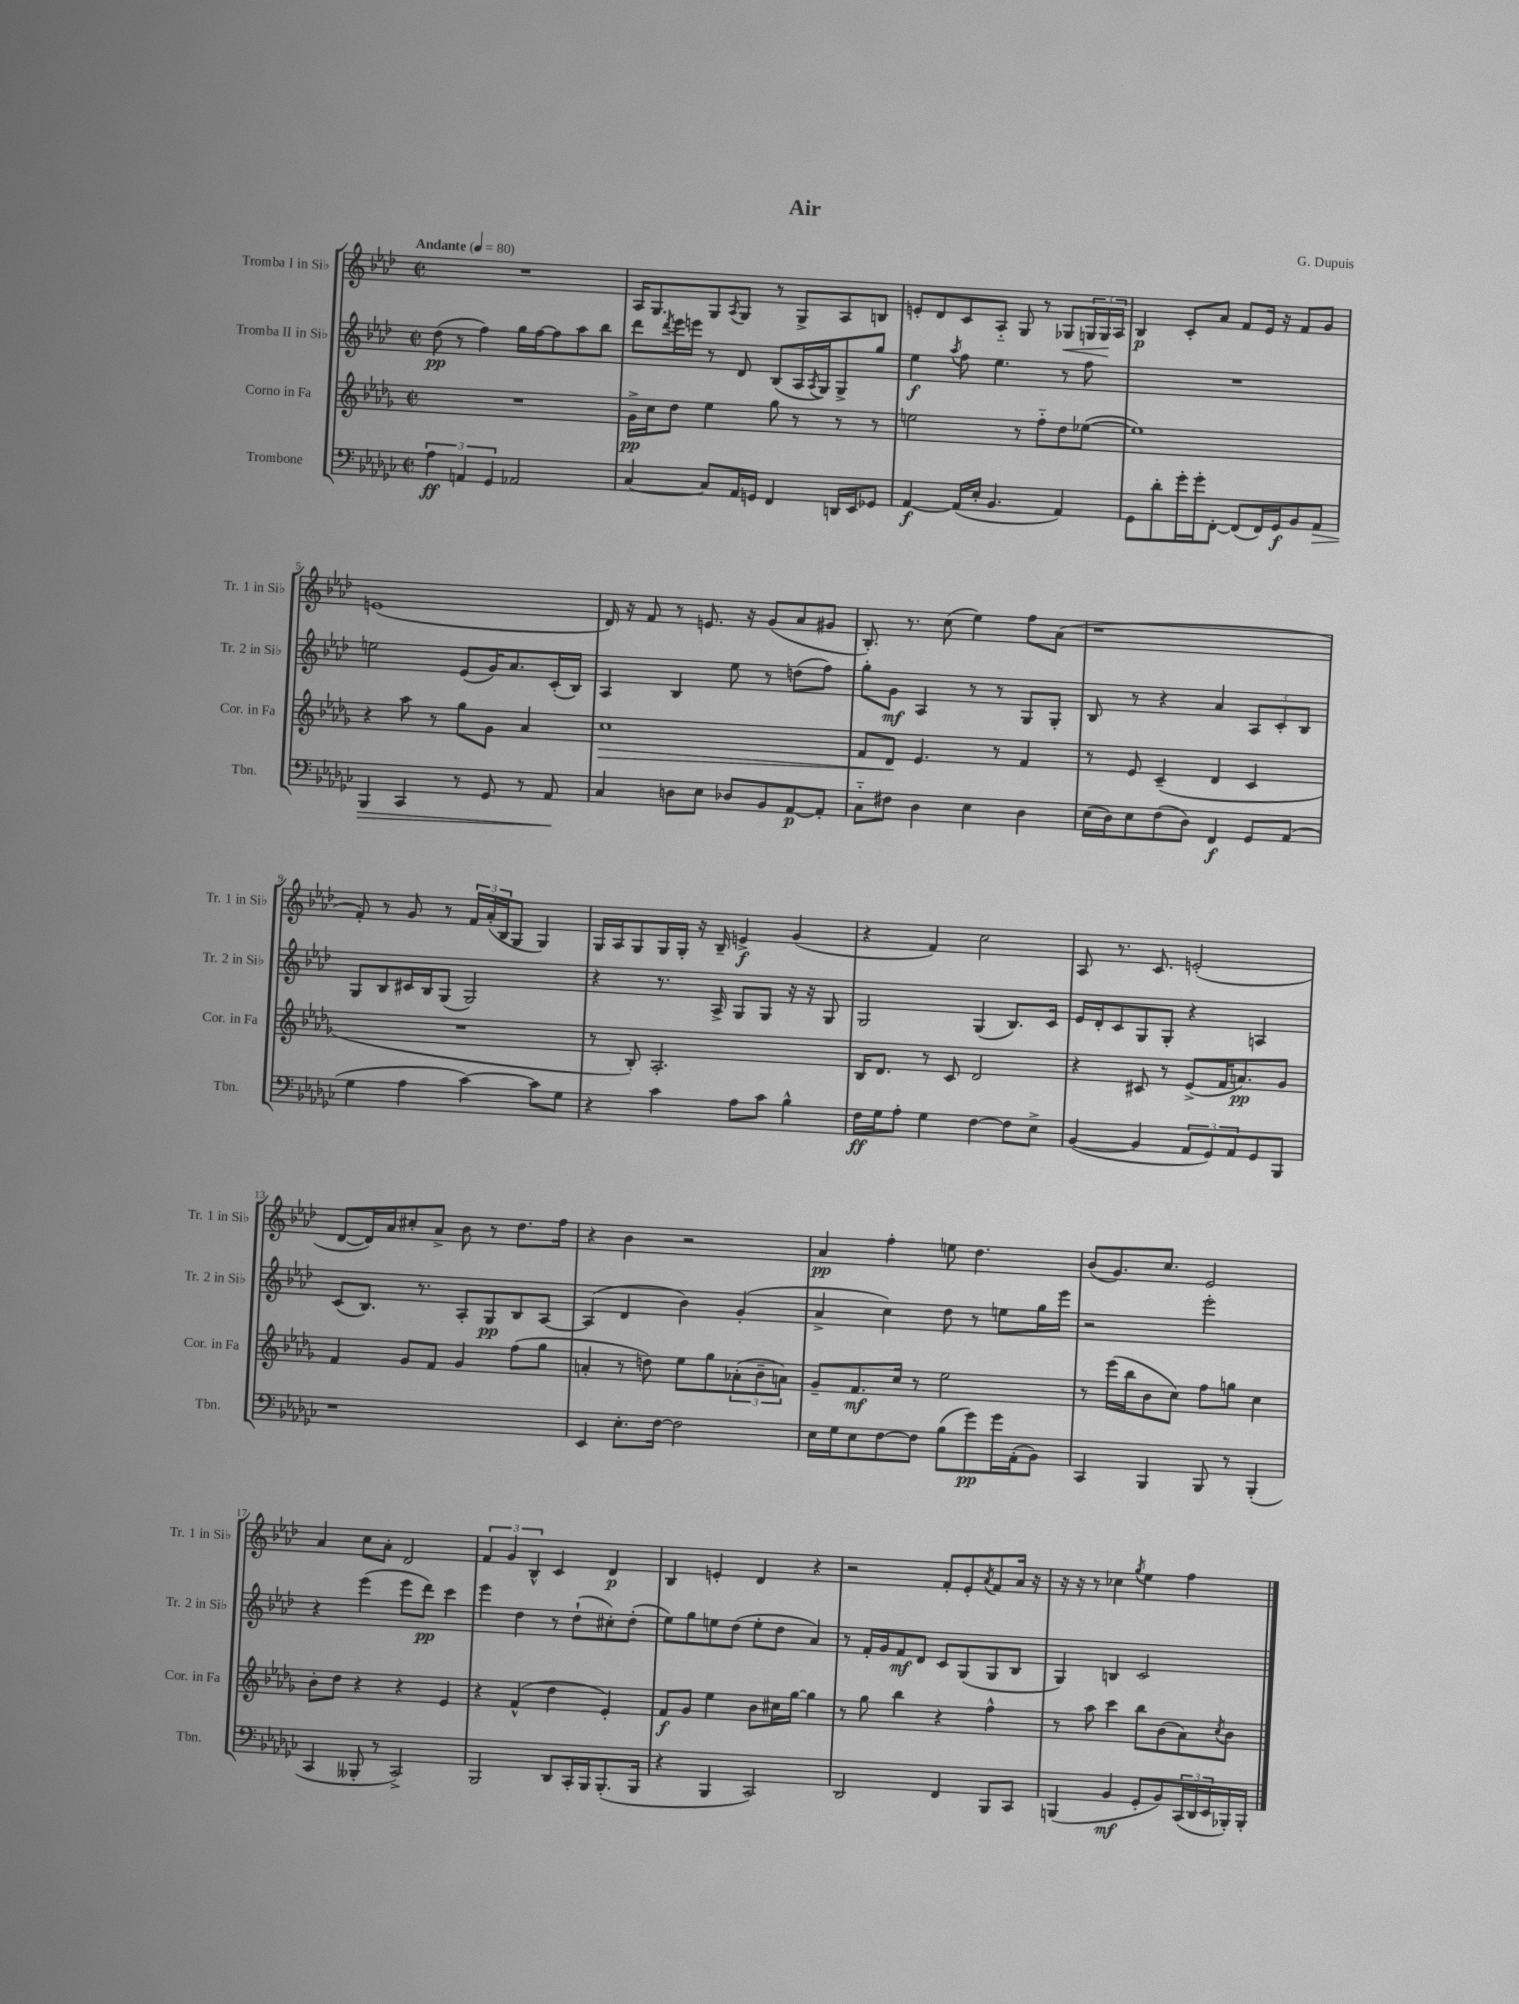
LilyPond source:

\header { title = "Air" composer = "G. Dupuis" }
<<
\new StaffGroup <<
\new Staff = "s0" \with { instrumentName = "Tromba I in Sib" shortInstrumentName = "Tr. 1 in Sib" } {
    \clef treble \key aes \major \defaultTimeSignature \time 2/2 \tempo "Andante" 4 = 80
    R1 |
    aes16 g8. g8 \acciaccatura { aes8 } g8 r8 g8-> aes8 b8 |
    e'8-. des'8 c'8 aes8-_ g8 r8 ges8\< \tuplet 3/2 { g16 g16\! aes16 } |
    bes4\p c'8-. aes'8 f'8 ees'16 r16 f'8 g'8 |
    e'1( |
    des'16) r16 f'8 r8 e'8. r16 g'8( aes'8 gis'8 |
    bes8.-.) r8. c''8( ees''4) f''8 aes'8( |
    r1 |
    f'8-.) r8 g'8 r8 \tuplet 3/2 { f'16 aes'16-.( bes16 } g8 g4) |
    g16 aes16 g8 g16 g16-. r16 bes16-- e'4->\f g'4( |
    r4 f'4) c''2 |
    aes8 r8. c'8. e'2-.( |
    des'8~ des'16) aes'16 cis''8-. aes'8-> bes'8 r8 des''8. f''16 |
    r4 bes'4 r2 |
    aes'4\pp f''4-. e''8 des''4. |
    bes'8( g'8.) c''8. ees'2 |
    aes'4 c''8 aes'8-. des'2 |
    \tuplet 3/2 { f'4 g'4 bes4-^ } c'4 des'4\p |
    bes4 e'4-. des'4 r4 |
    r2 f'8-. ees'8-. \acciaccatura { aes'8 } f'8 aes'16 r16 |
    r16 r16 r8 ces''4 \acciaccatura { g''8 } ees''4 f''4 \bar "|." |
}
\new Staff = "s1" \with { instrumentName = "Tromba II in Sib" shortInstrumentName = "Tr. 2 in Sib" } {
    \clef treble \key aes \major \defaultTimeSignature \time 2/2
    des''8\pp( r8 f''4) g''16 f''16~ f''8 aes''8 bes''8 |
    des'''8 \acciaccatura { des'''8 } ees'''16 e'''16 r8 des'8 bes8( aes16 \acciaccatura { aes8 } g16) g8-> g''8 |
    ees''4\f \acciaccatura { aes''8 } f''8 ees''4. r8 f''8 |
    R1 |
    e''2 ees'8( g'16) aes'8. c'16-.( bes16) |
    aes4 bes4 ees''8 r8 d''8( f''8) |
    g''8-. g'8\mf aes4 r8 r8 g8 g8-. |
    bes8 r8 r4 aes'4 \tuplet 3/2 { aes8 c'8-. bes8 } |
    g8 bes8 cis'16 bes16 g8( g2) |
    r4 r8. aes16-> g8 g8 r16 r16 g8 |
    g2 g4( bes8.) c'16 |
    ees'16 des'16-. c'8 g8 g8-. r4 a4 |
    c'8( bes8.) r8. aes8-. g8\pp bes8 aes8~ |
    aes4( des'4 bes'4) g'4-.( |
    aes'4-> c''4) des''8 r8 e''8 g''16 ees'''16 |
    r2 ees'''2-. |
    r4 ees'''4( ees'''8 des'''8\pp) c'''4 |
    ees'''4 des''4 r8 des''8-!( cis''8-.) des''8-.( |
    ees''8) g''8 e''8 des''8( e''8-. des''8 aes'4) |
    r8 f'16-. g'16 f'8\mf des'8 c'8 g8( g8 bes8 |
    g4) b4 c'2 \bar "|." |
}
\new Staff = "s2" \with { instrumentName = "Corno in Fa" shortInstrumentName = "Cor. in Fa" } {
    \clef treble \key des \major \defaultTimeSignature \time 2/2
    R1 |
    ges'16->\pp c''16 des''8 ees''4 ges''8 r8 r8 r8 |
    e''2 r8 f''8-_ des''8 ees''8~( |
    ees''1) |
    r4 aes''8 r8 ges''8 ges'8 aes'4 |
    c''1\> |
    f'8 des'8\! ees'4. r8 f'4 |
    r8 ees'8 c'4--( des'4 c'4 |
    R1 |
    r8 bes8-.) aes2.-. |
    bes16 des'8. r8 c'8 des'2 |
    r4 cis'8 r8 ees'8->( f'16 a'8.\pp) ges'8 |
    f'4 ges'8 f'8 ges'4 f''8( ges''8 |
    a'4-. r8 d''8) ees''8 ges''8 \tuplet 3/2 { aes'8-.( bes'8-- a'8) } |
    ges'8-- f'8.\mf c''16 r8 ees''2 |
    r8 ees'''16( bes''16 bes'8 c''8) f''8 g''8 c''4 |
    bes'8-. des''8 r4 r4 ees'4 |
    r4 f'4-^( des''4 ees'4-.) |
    f'8\f ges'8 ees''4 bes'8 cis''16 ges''16~ ges''4 |
    r8 ges''8 bes''4 r4 f''4-^ |
    r8 aes''8 c'''4 bes''8 bes'8( aes'8) \acciaccatura { c''8 } bes'8 \bar "|." |
}
\new Staff = "s3" \with { instrumentName = "Trombone" shortInstrumentName = "Tbn." } {
    \clef bass \key ges \major \defaultTimeSignature \time 2/2
    \tuplet 3/2 { aes4\ff a,4 ges,4 } aes,2 |
    ces4~ ces8 aes,16 g,16 f,4 d,16 ees,16 ges,8 |
    aes,4~\f aes,16( ees16-. bes,4. aes,4) |
    ges,8 des'8-. ges'16-. ges'16-. f,8~-. f,8( f,16) ges,16\f bes,8 aes,8\> |
    bes,,4 ces,4 r8 ges,8 r8 aes,8\! |
    ces4 d8 ees8 des8 bes,8 aes,8~\p aes,8-. |
    ces8-_ fis8 des4 ees4 des4 |
    ees16( des16) ees8 f8( des8) f,4\f ges,8 aes,8( |
    ges4 aes4 ces'4~) ces'8 ges8 |
    r4 ces'4 aes8 ces'8 bes4-^ |
    f16\ff ges16 aes8-. ges4 f4~ f8 ees8-> |
    bes,4~( bes,4 \tuplet 3/2 { aes,8 ges,8) aes,8 } ges,8 bes,,8 |
    r1 |
    ees,4 ees8.-. f16~ f2 |
    ees16 ges16 ees8 f8~ f8 bes8( ges'8\pp) ges'16 aes,16-.( bes,8) |
    ces,4 bes,,4 bes,,8 r8 bes,,4-.( |
    ces,4 beses,,8-. r8 ces,2->) |
    bes,,2 des,8 ces,16-. bes,,16 bes,,8.-.( bes,,16 |
    r4 bes,,4 ces,2) |
    des,2 f,4 bes,,8 ces,8 |
    b,,4( bes,4\mf ges,8-. bes,8) \tuplet 3/2 { ces,16( des,16 ees,16 } bes,,16-.) bes,,16-. \bar "|." |
}
>>
>>
